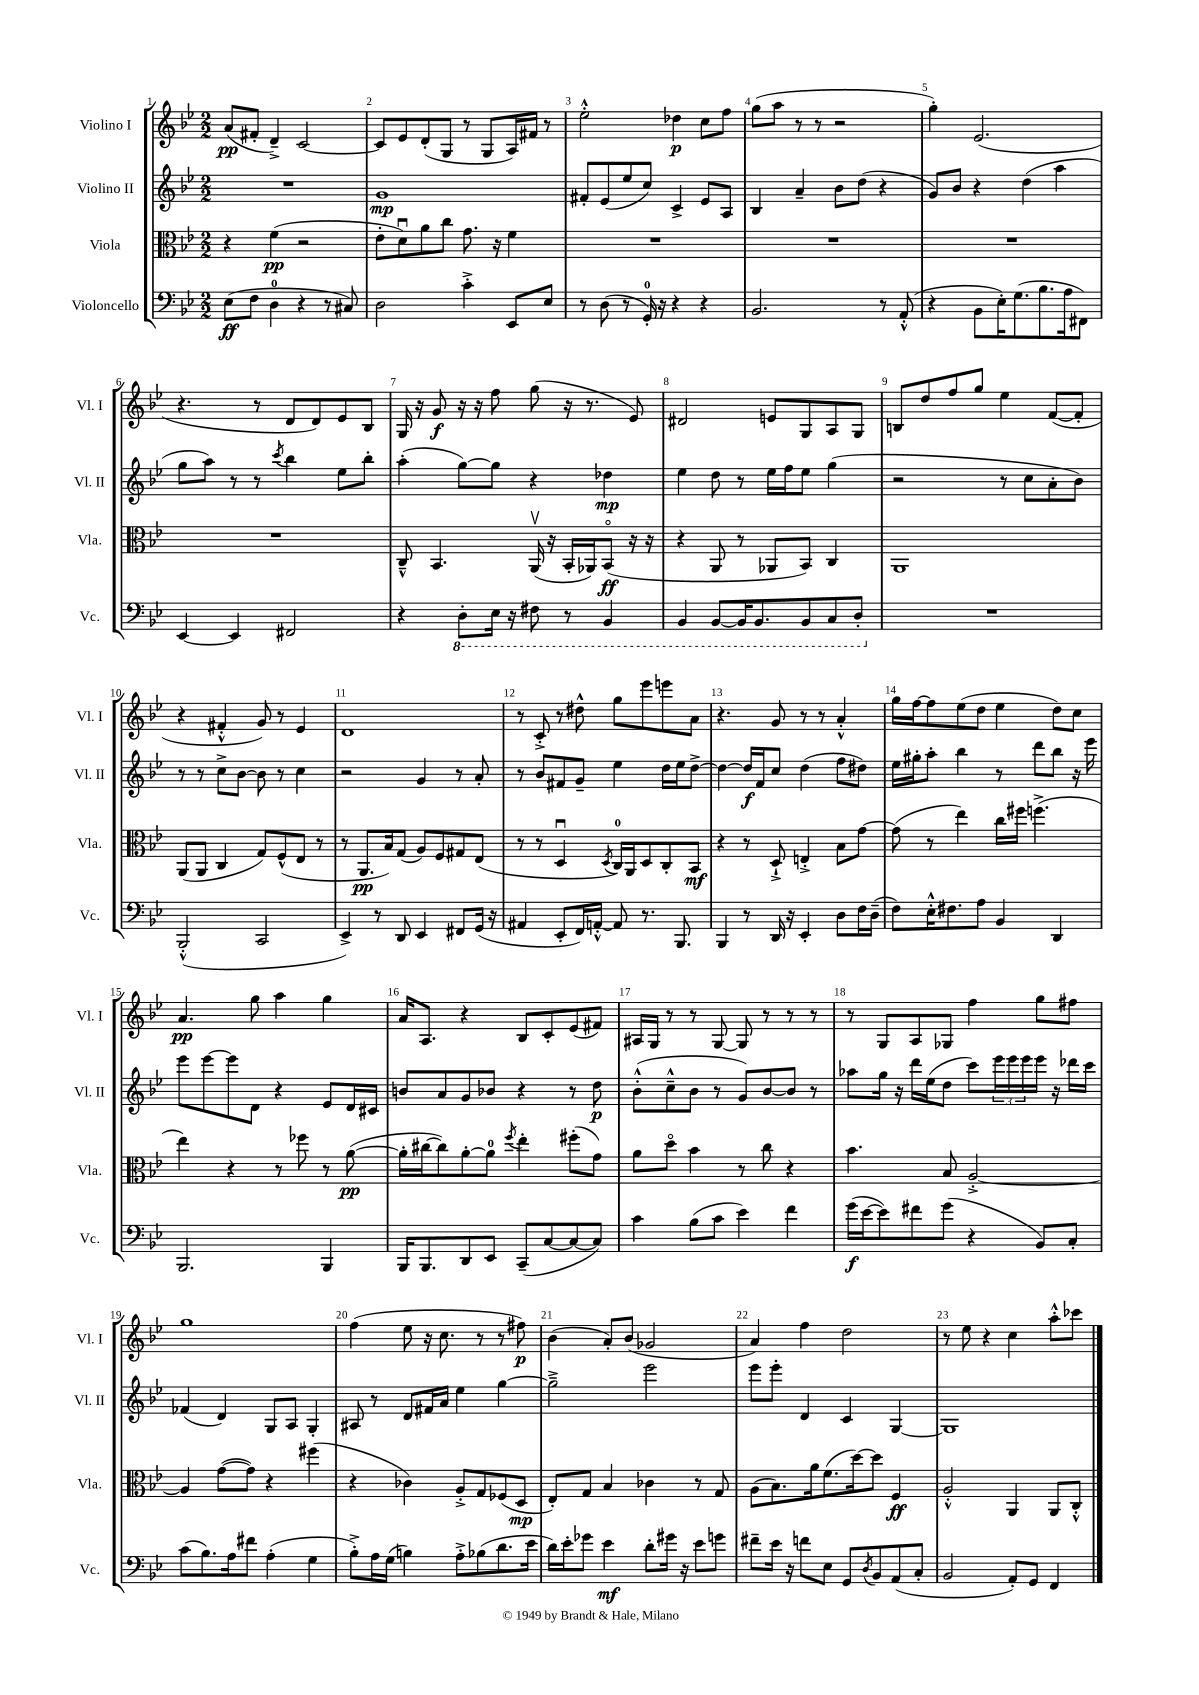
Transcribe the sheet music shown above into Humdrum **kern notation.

**kern	**kern	**kern	**kern
*staff4	*staff3	*staff2	*staff1
*clefF4	*clefC3	*clefG2	*clefG2
*k[b-e-]	*k[b-e-]	*k[b-e-]	*k[b-e-]
*M2/2	*M2/2	*M2/2	*M2/2
(8E-	4r	1r	(8a
8F	.	.	8f#'
4D	(4f	.	4d~^)
4r	2r	.	[2c
8r	.	.	.
8C#)	.	.	.
=	=	=	=
2D	8e-'	1g	8c]
.	8du)	.	8e-
.	8a	.	(8d'
.	8cc	.	8G
4c'^	8.g	.	8r
.	.	.	8G
.	16r	.	.
8EE-	4f	.	16A)
.	.	.	16f#
8E-	.	.	8r
=	=	=	=
8r	1r	8f#'	2ee-'^^
(8D	.	(8e-	.
8r	.	8ee-	.
16GG')	.	8cc)	.
16r	.	.	.
4r	.	4c^	4dd-
4r	.	8e-	8cc
.	.	8A	8ff
=	=	=	=
2.BB-	1r	4B-	(8gg
.	.	.	8aa
.	.	4a~	8r
.	.	.	8r
.	.	8b-	2r
.	.	(8dd	.
8r	.	4r	.
(8AA'^^	.	.	.
=	=	=	=
4r	1r	8g)	4gg')
.	.	8b-	.
8BB-	.	4r	(2.e-
16E-')	.	.	.
(8.G	.	.	.
.	.	(4dd	.
8.B-	.	.	.
.	.	4aa	.
16A	.	.	.
8FF#)	.	.	.
=	=	=	=
[4EE-	1r	8gg	4.r
.	.	8aa)	.
4EE-]	.	8r	.
.	.	8r	8r
.	.	8qccc	.
2FF#	.	4bb-	8d
.	.	.	8d)
.	.	8ee-	8e-
.	.	8bb-'	8B-
=	=	=	=
4r	8C~^^	(4aa'	16G
.	.	.	16r
.	4.BB-	.	8g
8DD'	.	[8gg)	16r
.	.	.	16r
16EE-	.	8gg]	8ff
16r	.	.	.
8FF#	(16AAv	4r	(8gg
.	16r	.	.
8r	16BB-'	.	16r
.	16AA-)	.	8.r
4BBB-	(8BB-o	4dd-	.
.	16r	.	8e-)
.	16r	.	.
=	=	=	=
4BBB-	4r	4ee-	2d#
[8BBB-	8AA	8dd	.
16BBB-]	8r	8r	.
8.BBB-	.	.	.
.	8AA-	16ee-	8e
.	.	16ff	.
8BBB-	8BB-)	8ee-	8G
8CC	4C	(4gg	8A
8DD'	.	.	8G
=	=	=	=
1r	1AA	2r	8B
.	.	.	8dd
.	.	.	8ff
.	.	.	8gg
.	.	8r	4ee-
.	.	8cc	.
.	.	8a'	([8f
.	.	8b-)	8f']
=	=	=	=
(2BBB-'^^	(8AA	8r	4r
.	8AA	8r	.
.	4C	8cc^	4f#'^^
.	.	[8b-	.
2CC	8G)	8b-]	8g)
.	(8F^^	8r	8r
.	8E-	4cc	4e-
.	8r	.	.
=	=	=	=
4EE-^)	8r	2r	1d
.	8.AA	.	.
8r	.	.	.
.	16B-)	.	.
8DD	(8G	.	.
4EE-	8A)	4g	.
.	8F	.	.
8FF#	8G#	8r	.
(16GG	(8E-	8a'	.
16r	.	.	.
=	=	=	=
4AA#	8r	8r	8r
.	8r	8b-	8c'^
8EE-'	4Du	8f#	8r
16FF)	.	8g~	8dd#^^
[16AA'^^	.	.	.
.	8qD	.	.
8AA]	16C)	4ee-	8gg
.	16AA	.	.
8.r	8D	.	8eee-
.	8C'	16dd	8eee
8.BBB-	.	16ee-	.
.	8BB-	[8dd^	8a
=	=	=	=
4BBB-	4r	4dd_	4.r
8r	8r	16dd]	.
.	.	16f	.
16DD	8D`^	8cc	8g
16r	.	.	.
4EE-'	4E'^	(4dd	8r
.	.	.	8r
8D	8B-	8ff	4a'^^
16F	[8g	8dd#)	.
(16D~	.	.	.
=	=	=	=
8F)	(8g]	16ee-	16gg
.	.	16gg#'	[16ff
16E-'^^	8r	8aa'	8ff]
8.F#	.	.	.
.	4ee-)	4bb-	(8ee-
8A	.	.	8dd
4BB-	16cc	8r	4ee-
.	16ff#	.	.
.	(4.ff^	8ddd	.
4DD	.	8bb-	8dd)
.	.	16r	8cc
.	.	16eee-	.
=	=	=	=
2.BBB-	4ee-)	8eee-	4.a
.	.	[8eee-	.
.	4r	8eee-]	.
.	.	8d	8gg
.	8r	4r	4aa
.	8ff-	.	.
4BBB-	8r	8e-	4gg
.	([8a	16d	.
.	.	16c#	.
=	=	=	=
16BBB-	16a']	8b	16a
8.BBB-	[16cc#	.	8.A
.	8cc#])	8a	.
8DD	[8a'	8g	4r
8EE-	8a]	8b-	.
.	8qff	.	.
(8CC~	4ee-'	4r	8B-
[8C	.	.	8c'
8C_	(8ff#'	8r	(8e-
8C])	8g)	8dd	8f#)
=	=	=	=
4c	8a	(8b-'^^	16A#
.	.	.	16G
.	8ddo	8cc~^^	8r
(8B-	4b-	8b-	8r
8c	.	8r	[8G
4e-)	8r	8g)	8G]
.	8cc	[8b-	8r
4f	4r	8b-]	8r
.	.	8r	8r
=	=	=	=
(16g	4.b-	8aa-	8r
[16e-	.	.	.
8e-])	.	16gg	8G
.	.	16r	.
8f#	.	16ddd	8A
.	.	(16ee-	.
(8g	8B-	8dd	8G-
4r	[2A'^	8ccc)	4ff
.	.	24eee-	.
.	.	24eee-	.
.	.	24eee-	.
8BB-)	.	16eee-	8gg
.	.	16r	.
8C'	.	16ddd-	8ff#
.	.	16ccc	.
=	=	=	=
(8c	4A]	(4f-	1gg
8.B-)	.	.	.
.	([8g	4d)	.
16A	.	.	.
8f#	8g])	.	.
(4A'	4r	8G	.
.	.	8A	.
4G	(4ff#	4G'	.
=	=	=	=
8B-'^)	4r	8A#	(4ff
16A	.	8r	.
(16G	.	.	.
4B)	4c-)	8d	8ee-
.	.	16f#	16r
.	.	16a	8.cc
8A'^	8A'^	4ee-	.
(8B-	8G	.	8r
8.d	(8F-	[4gg	8r
.	8D	.	8ff#)
16e-	.	.	.
=	=	=	=
16d)	8E-')	2gg~^]	(4b-
16e-'	.	.	.
8g-	8G	.	.
4e-	4B-	.	8a')
.	.	.	(8b-
8d'	4c-	2eee-	2g-
16g#	.	.	.
16r	.	.	.
8e-	8r	.	.
8g	8G	.	.
=	=	=	=
8f#~	(8A	8eee-	4a)
16e-	8.B-)	8eee-'	.
16r	.	.	.
8f	.	4d	4ff
.	16a	.	.
8E-	(8.f	.	.
8GG	.	4c	2dd
.	[16dd)	.	.
8qD	.	.	.
8BB-	8dd]	.	.
(8AA	4F	[4G	.
8C'	.	.	.
=	=	=	=
2BB-	2A'^^	1G]	8r
.	.	.	8ee-
.	.	.	4r
8AA')	4AA	.	4cc
8GG	.	.	.
4FF	8AA	.	8aa'^^
.	8C'^^	.	8ccc-
==	==	==	==
*-	*-	*-	*-
